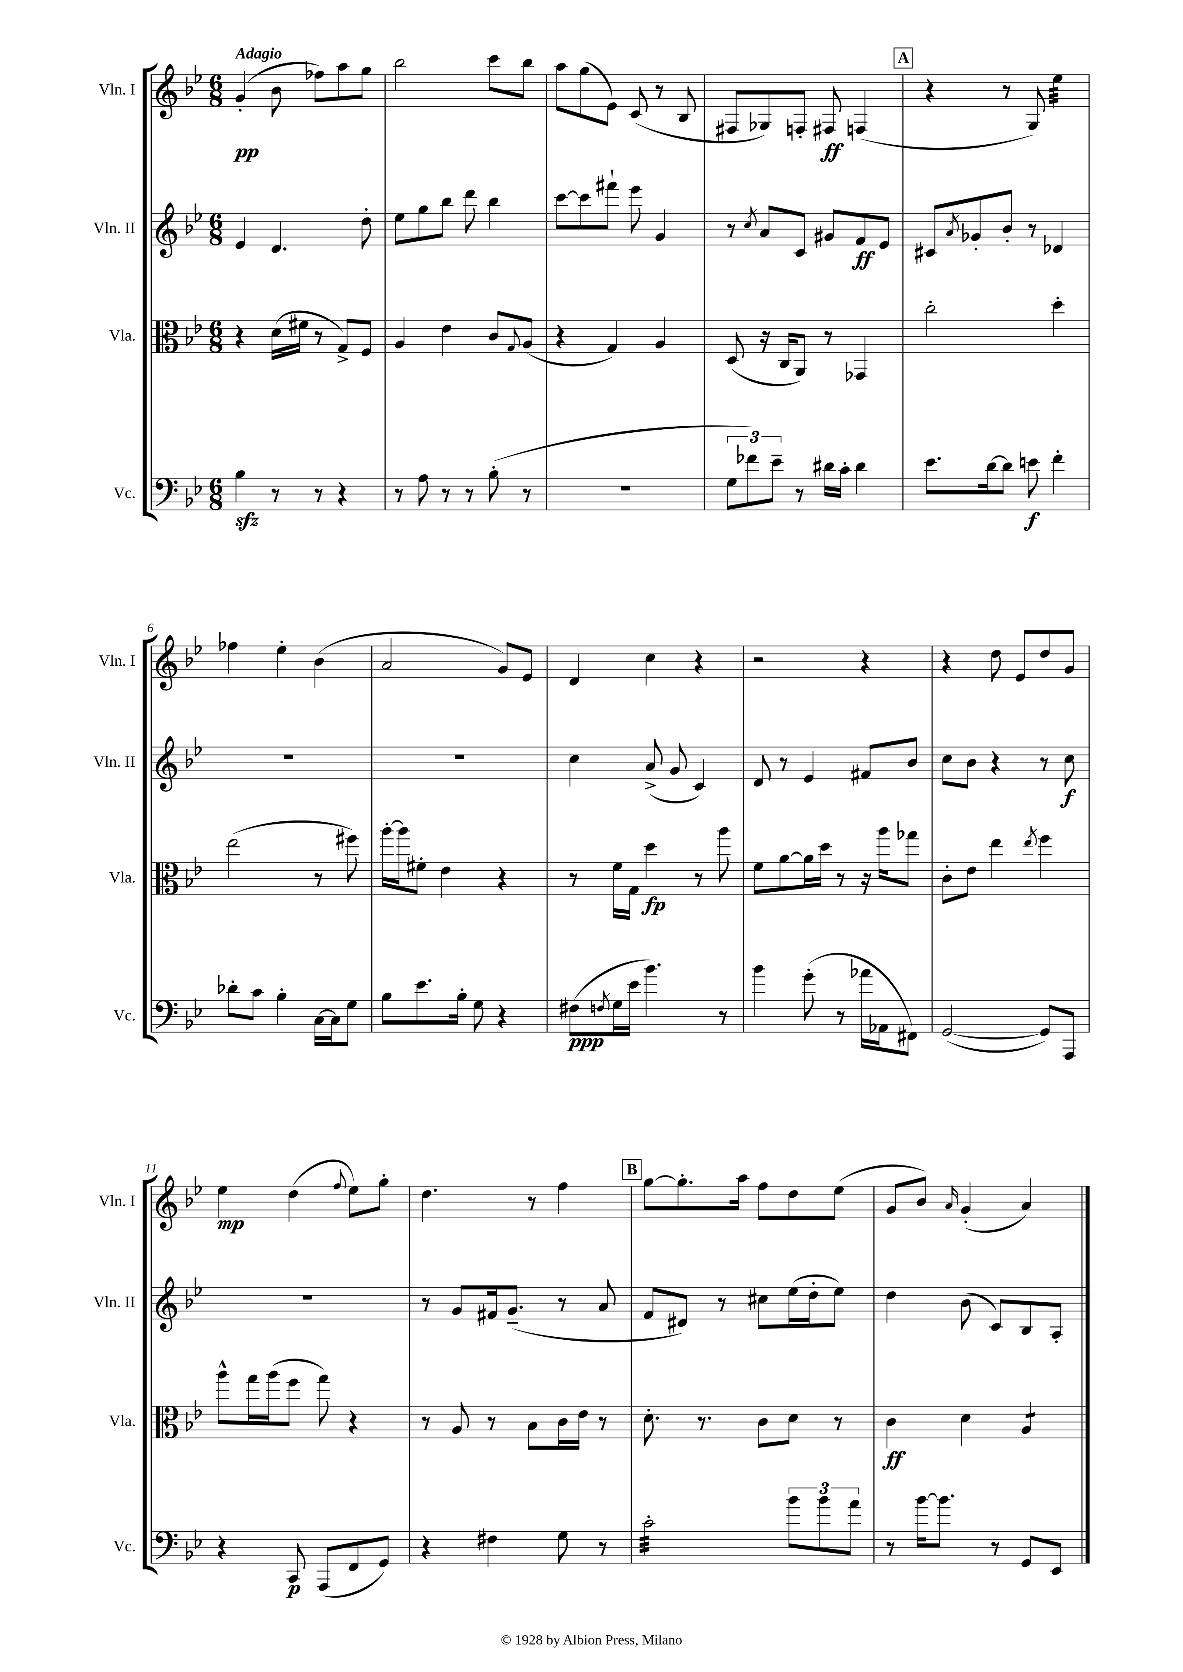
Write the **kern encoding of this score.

**kern	**kern	**kern	**kern
*staff4	*staff3	*staff2	*staff1
*clefF4	*clefC3	*clefG2	*clefG2
*k[b-e-]	*k[b-e-]	*k[b-e-]	*k[b-e-]
*M6/8	*M6/8	*M6/8	*M6/8
4B-\	4r	4e-/	(4g'/
8r	(16d\LL	4.d/	8b-\
.	16f#\JJ	.	.
8r	8r	.	8ff-\L)
4r	8G^/L)	.	8aa\
.	8F/J	8dd'\	8gg\J
=	=	=	=
8r	4A/	8ee-\L	2bb-\
8A\	.	8gg\	.
8r	4e-\	8bb-\J	.
8r	.	8ddd\	.
(8B-'\	8c/L	4bb-\	8ccc\L
.	8qqG/	.	.
8r	(8A/J	.	8bb-\J
=	=	=	=
2.r	4r	[8ccc\L	8aa\L
.	.	8ccc\]	(8gg\
.	4G/)	8fff#`\J	8e-\J)
.	.	8eee-\	(8c/
.	4A/	4g/	8r
.	.	.	8B-/
=	=	=	=
12G\L	(8D/	8r	8F#/L
12f-\)	.	.	.
.	.	8qcc/	.
.	16r	8a/L	8G-/)
12e-~\J	.	.	.
.	16C/LK	.	.
8r	8AA/J)	8c/J	8F'/J
16d#\LL	8r	8g#/L	8F#/
16c'\JJ	.	.	.
4d#\	4GG-/	8f/	(4F/
.	.	8e-/J	.
=	=	=	=
8.e-\L	2cc'\	8c#/L	4r
.	.	8qa/	.
.	.	8g-'/	.
[16d\k	.	.	.
8d\]J	.	8b-'/J	8r
8e\	.	8r	8G/)
4f'\	4dd'\	4d-/	4ee-\
=	=	=	=
8d-'\L	(2ee-\	2.r	4ff-\
8c\J	.	.	.
4B-'\	.	.	4ee-'\
[16C\LL	8r	.	(4b-\
16C\]J	.	.	.
8G\J	8ff#\)	.	.
=	=	=	=
8B-\L	[16aa'\LL	2.r	2a/
.	16aa\]J	.	.
8.e-\	8f#'\J	.	.
.	4e-\	.	.
16B-'\Jk	.	.	.
8G\	.	.	.
4r	4r	.	8g/L)
.	.	.	8e-/J
=	=	=	=
(8F#\L	8r	4cc\	4d/
8qF/	.	.	.
16G\L	16f\LL	.	.
16e-\JJ	16G\JJ	.	.
4.b-\)	4dd\	(8a^/	4cc\
.	.	8g/	.
.	8r	4c/)	4r
8r	8aa\	.	.
=	=	=	=
4b-\	8f\L	8d/	2r
.	[8a\	8r	.
(8g'\	16a\]L	4e-/	.
.	16dd\JJ	.	.
8r	8r	.	.
16a-\LL	16r	8f#/L	4r
16AA-\J	16aa\LK	.	.
8FF#\J)	8gg-\J	8b-/J	.
=	=	=	=
([2GG/	8c'\L	8cc\L	4r
.	8e-\J	8b-\J	.
.	4ee-\	4r	8dd\
.	.	.	8e-/L
.	8qee-/	.	.
8GG/]L)	4ff\	8r	8dd/
8AAA/J	.	8cc\	8g/J
=	=	=	=
4r	8aa^^\L	2.r	4ee-\
.	16gg\L	.	.
.	(16aa\J	.	.
8CC/	8ff\J	.	(4dd\
(8AAA/L	8gg\)	.	.
.	.	.	8qqff/
8FF/	4r	.	8ee-\L)
8GG/J)	.	.	8gg'\J
=	=	=	=
4r	8r	8r	4.dd\
.	8A/	8g/L	.
4F#\	8r	16f#/k	.
.	.	(8.g~/J	.
.	8B-\L	.	8r
8G\	16c\L	8r	4ff\
.	16e-\JJ	.	.
8r	8r	8a/	.
=	=	=	=
2c'\	8.d'\	8f/L	[8gg\L
.	.	8d#/J)	8.gg'\]
.	8.r	.	.
.	.	8r	.
.	.	.	16aa\Jk
.	8c\L	8cc#\L	8ff\L
12b-\L	8d\J	(16ee-\L	8dd\
.	.	16dd'\J	.
12b-\	.	.	.
.	8r	8ee-\J)	(8ee-\J
12a\J	.	.	.
=	=	=	=
8r	4c\	4dd\	8g/L
[16b-\LK	.	.	8b-/J)
8.b-\]J	.	.	.
.	.	.	16qqa/
.	4d\	(8b-\	(4g'/
8r	.	8c/L)	.
8GG/L	4A/	8B-/	4a/)
8EE-/J	.	8A'/J	.
==	==	==	==
*-	*-	*-	*-
